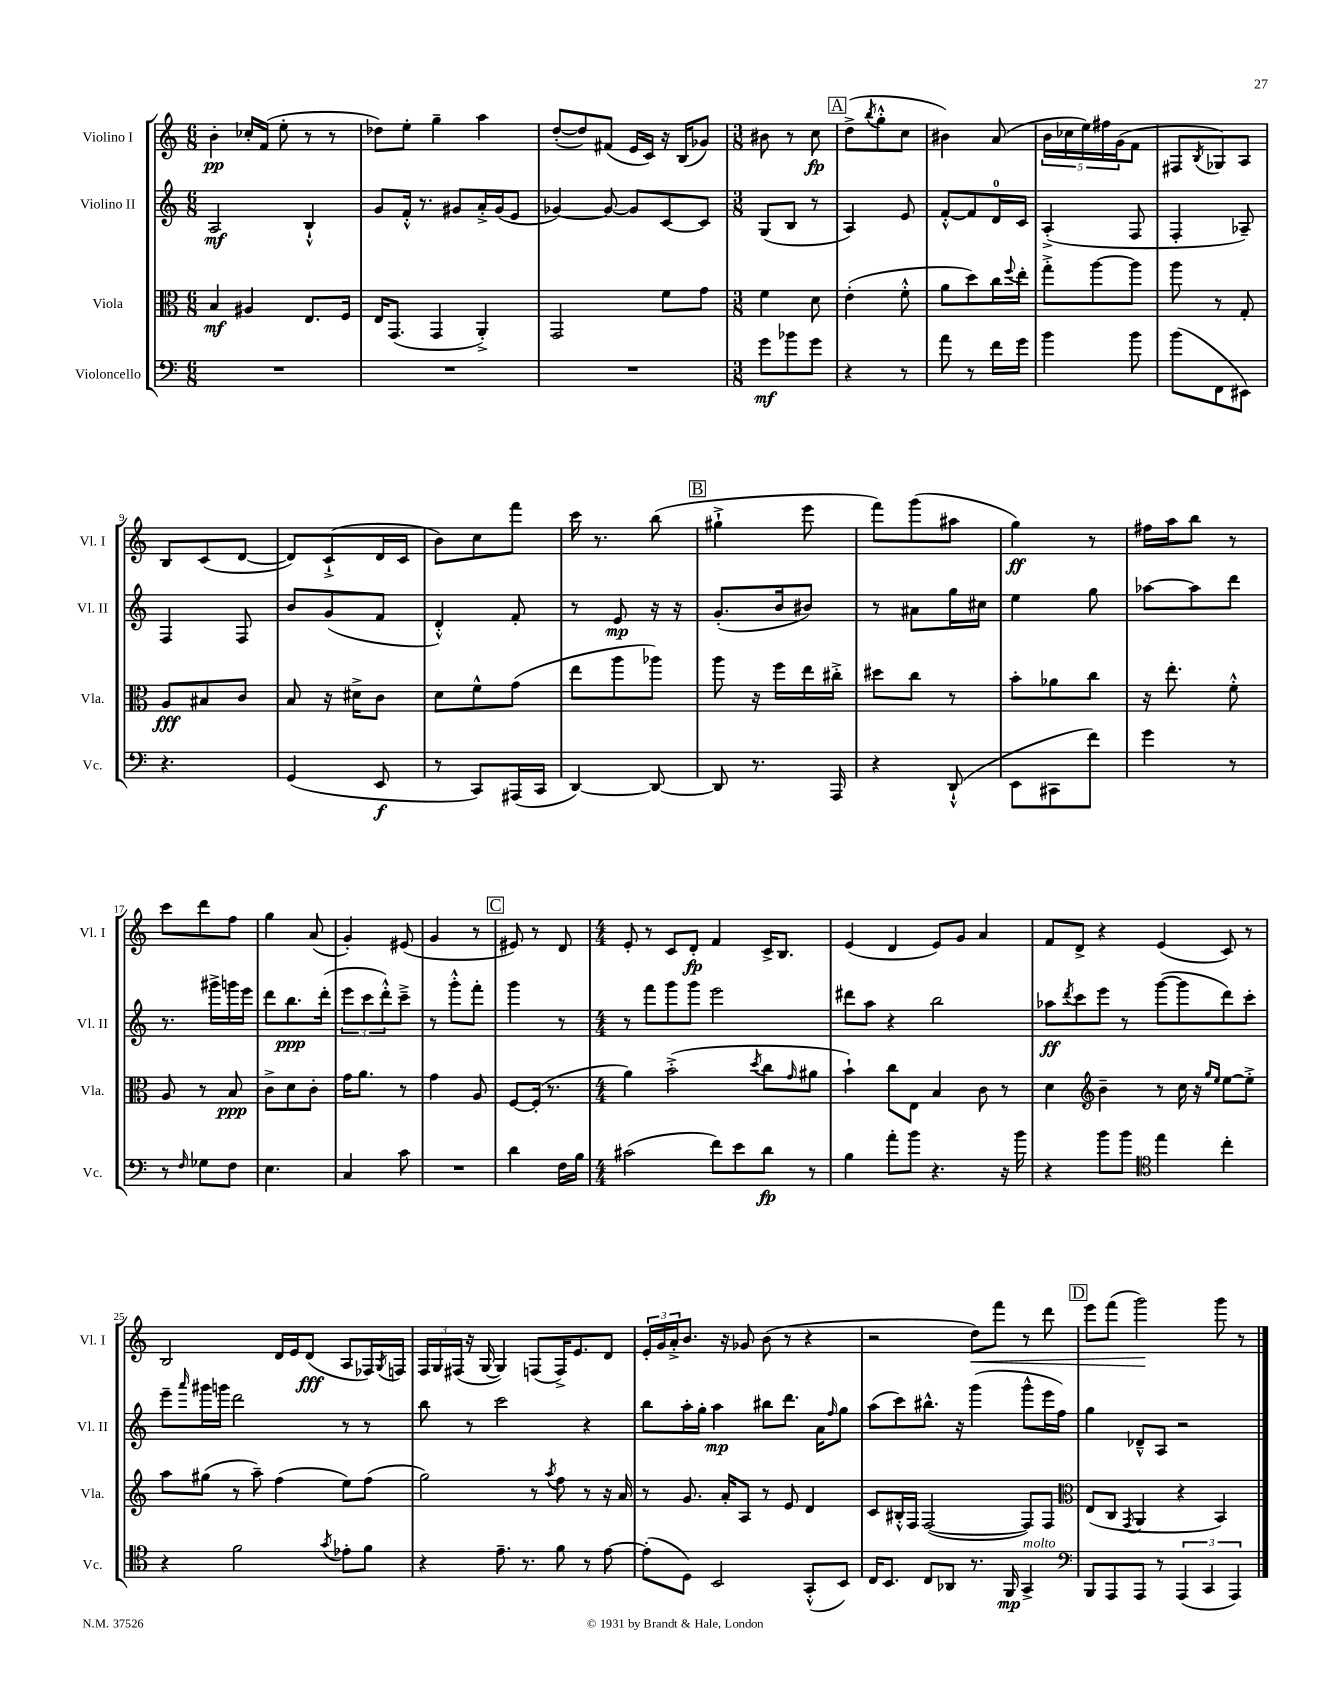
<<
\new StaffGroup <<
\new Staff = "s0" \with { instrumentName = "Violino I" shortInstrumentName = "Vl. I" } {
    \clef treble \key c \major \numericTimeSignature \time 6/8
    b'4-.\pp ces''16-. f'16( e''8-. r8 r8 |
    des''8) e''8-. g''4-- a''4 |
    d''8~-.( d''8) fis'8( e'16 c'16) r16 b16( ges'8) |
    \numericTimeSignature \time 3/8 bis'8 r8 c''8\fp |
    \mark \markup { \box "A" } d''8->( \acciaccatura { b''8 } g''8-.-^ c''8 |
    bis'4) a'8( |
    \tuplet 5/4 { b'16 ces''16 e''16) fis''16 g'16( } f'8 |
    fis8 \acciaccatura { b8 } ges8) a8 |
    b8 c'8( d'8~ |
    d'8) c'8-!->( d'16 c'16 |
    b'8) c''8 f'''8 |
    c'''16 r8. b''8( |
    \mark \markup { \box "B" } gis''4-!-> e'''8 |
    f'''8) g'''8( ais''8 |
    g''4\ff) r8 |
    fis''16 a''16 b''8 r8 |
    c'''8 d'''8 f''8 |
    g''4 a'8( |
    g'4-.) eis'8( |
    g'4 r8 |
    \mark \markup { \box "C" } eis'8) r8 d'8 |
    \numericTimeSignature \time 4/4 e'8-. r8 c'8 d'8-.\fp f'4 c'16-> b8. |
    e'4( d'4 e'8) g'8 a'4 |
    f'8 d'8-> r4 e'4( c'8) r8 |
    b2 d'16 e'16 d'8\fff( a8 fes16) \acciaccatura { g8 } f16 |
    \tuplet 3/2 { f16 g16 fis16( } r16 g16~ g4) f8( f16->) e'8. d'8 |
    \tuplet 3/2 { e'16-. g'16 a'16-.-> } b'8. r16 ges'8 b'8( r8 r4 |
    r2 d''8\<) f'''8 r8 d'''8 |
    \mark \markup { \box "D" } e'''8 f'''8( g'''2\!) g'''8 r8 \bar "|." |
}
\new Staff = "s1" \with { instrumentName = "Violino II" shortInstrumentName = "Vl. II" } {
    \clef treble \key c \major \numericTimeSignature \time 6/8
    a2\mf b4-!-^ |
    g'8 f'16-.-^ r8. gis'8 a'16-.-> gis'16( e'8 |
    ges'4~) ges'8~ ges'8 c'8~ c'8 |
    \numericTimeSignature \time 3/8 g8( b8 r8 |
    \mark \markup { \box "A" } a4) e'8 |
    f'8~-.-^ f'8 d'16-0 c'16 |
    a4-.->( f8 |
    f4-. aes8--) |
    f4 f8 |
    b'8 g'8( f'8 |
    d'4-.-^) f'8-. |
    r8 e'8\mp r16 r16 |
    \mark \markup { \box "B" } g'8.-.( b'16 bis'8) |
    r8 ais'8 g''16 cis''16 |
    e''4 g''8 |
    aes''8~ aes''8 d'''8 |
    r8. gis'''16-> g'''16 e'''16 |
    d'''8 b''8.\ppp d'''16-.( |
    \tuplet 3/2 { e'''8 c'''8 d'''8-.-^) } c'''8---> |
    r8 g'''8-.-^ f'''8-. |
    \mark \markup { \box "C" } g'''4 r8 |
    \numericTimeSignature \time 4/4 r8 f'''8 g'''8 g'''8 e'''2 |
    dis'''8 a''8 r4 b''2 |
    aes''8\ff \acciaccatura { d'''8 } c'''8 e'''8 r8 g'''8~( g'''8 d'''8) c'''8-. |
    e'''8-- \grace { a'''16 } gis'''16 g'''16 d'''2 r8 r8 |
    b''8 r8 c'''2 r4 |
    b''8 a''16-. g''16-. a''4\mp bis''8 d'''8. a'16 \grace { f''16 } g''8 |
    a''8( c'''8) bis''8.-^ r16 g'''4( g'''8-^ e'''16 f''16) |
    \mark \markup { \box "D" } g''4 des'8---^ a8 r2 \bar "|." |
}
\new Staff = "s2" \with { instrumentName = "Viola" shortInstrumentName = "Vla." } {
    \clef alto \key c \major \numericTimeSignature \time 6/8
    b4\mf ais4 e8. f16 |
    e16 g,8.( g,4 a,4-.->) |
    g,2 f'8 g'8 |
    \numericTimeSignature \time 3/8 f'4 d'8 |
    \mark \markup { \box "A" } e'4-.( f'8-.-^ |
    a'8 d''8) c''16 \appoggiatura { f''8 } e''16-. |
    g''8-.-> a''8~ a''8 |
    a''8 r8 g8-. |
    a8\fff bis8 c'8 |
    b8 r16 dis'16-> c'8 |
    d'8 f'8-^ g'8( |
    e''8 a''8 aes''8) |
    \mark \markup { \box "B" } a''8 r16 f''16 e''16 cis''16-.-> |
    dis''8 c''8 r8 |
    b'8-. aes'8 c''8 |
    r16 e''8.-. f'8-.-^ |
    a8 r8 b8\ppp |
    c'8-> d'8 c'8-. |
    g'16 a'8. r8 |
    g'4 a8 |
    \mark \markup { \box "C" } f8~ f16-.( r8. |
    \numericTimeSignature \time 4/4 a'4) b'2-.->( \acciaccatura { d''8 } c''8 \grace { g'16 } ais'8 |
    b'4-!) c''8 e8 b4 c'8 r8 |
    d'4 \clef treble b'4-- r8 c''16 r16 \grace { g''16 e''16 } e''8~ e''8-.-> |
    a''8 gis''8( r8 a''8--) f''4( e''8) f''8( |
    g''2) r8 \acciaccatura { a''8 } f''8 r8 r16 a'16 |
    r8 g'8. a'16-. a8 r8 e'8 d'4 |
    c'8 bis16-.-^ f16 f2~( f8) f8 |
    \mark \markup { \box "D" } \clef alto e8( c8 \acciaccatura { g,8 } a,4 r4 b,4) \bar "|." |
}
\new Staff = "s3" \with { instrumentName = "Violoncello" shortInstrumentName = "Vc." } {
    \clef bass \key c \major \numericTimeSignature \time 6/8
    R2. |
    R2. |
    R2. |
    \numericTimeSignature \time 3/8 g'8\mf bes'8 g'8 |
    \mark \markup { \box "A" } r4 r8 |
    a'8 r8 f'16 g'16 |
    b'4 b'8 |
    b'8( f,8 eis,8) |
    r4. |
    g,4( e,8\f |
    r8 c,8) ais,,16( c,16 |
    d,4~) d,8~ |
    \mark \markup { \box "B" } d,8 r8. a,,16 |
    r4 d,8-!-^( |
    e,8 cis,8 f'8) |
    g'4 r8 |
    r8 \grace { f16 } ges8 f8 |
    e4. |
    c4 c'8 |
    R4. |
    \mark \markup { \box "C" } d'4 f16 b16 |
    \numericTimeSignature \time 4/4 cis'2( f'8) e'8 d'8\fp r8 |
    b4 a'8-. b'8 r4. r16 b'16 |
    r4 b'8 b'8 \clef tenor e''4 c''4-. |
    r4 f'2 \acciaccatura { g'8 } ees'8-. f'8 |
    r4 e'8.-- r8. f'8 r8 e'8~ |
    e'8-.( d8) b,2 g,8-.-^( b,8) |
    c16 b,8. c8 aes,8 r8. f,16\mp g,4->^\markup { \italic "molto" } |
    \mark \markup { \box "D" } \clef bass b,,8 a,,8 a,,8 r8 \tuplet 3/2 { a,,4( c,4 a,,4) } \bar "|." |
}
>>
>>
